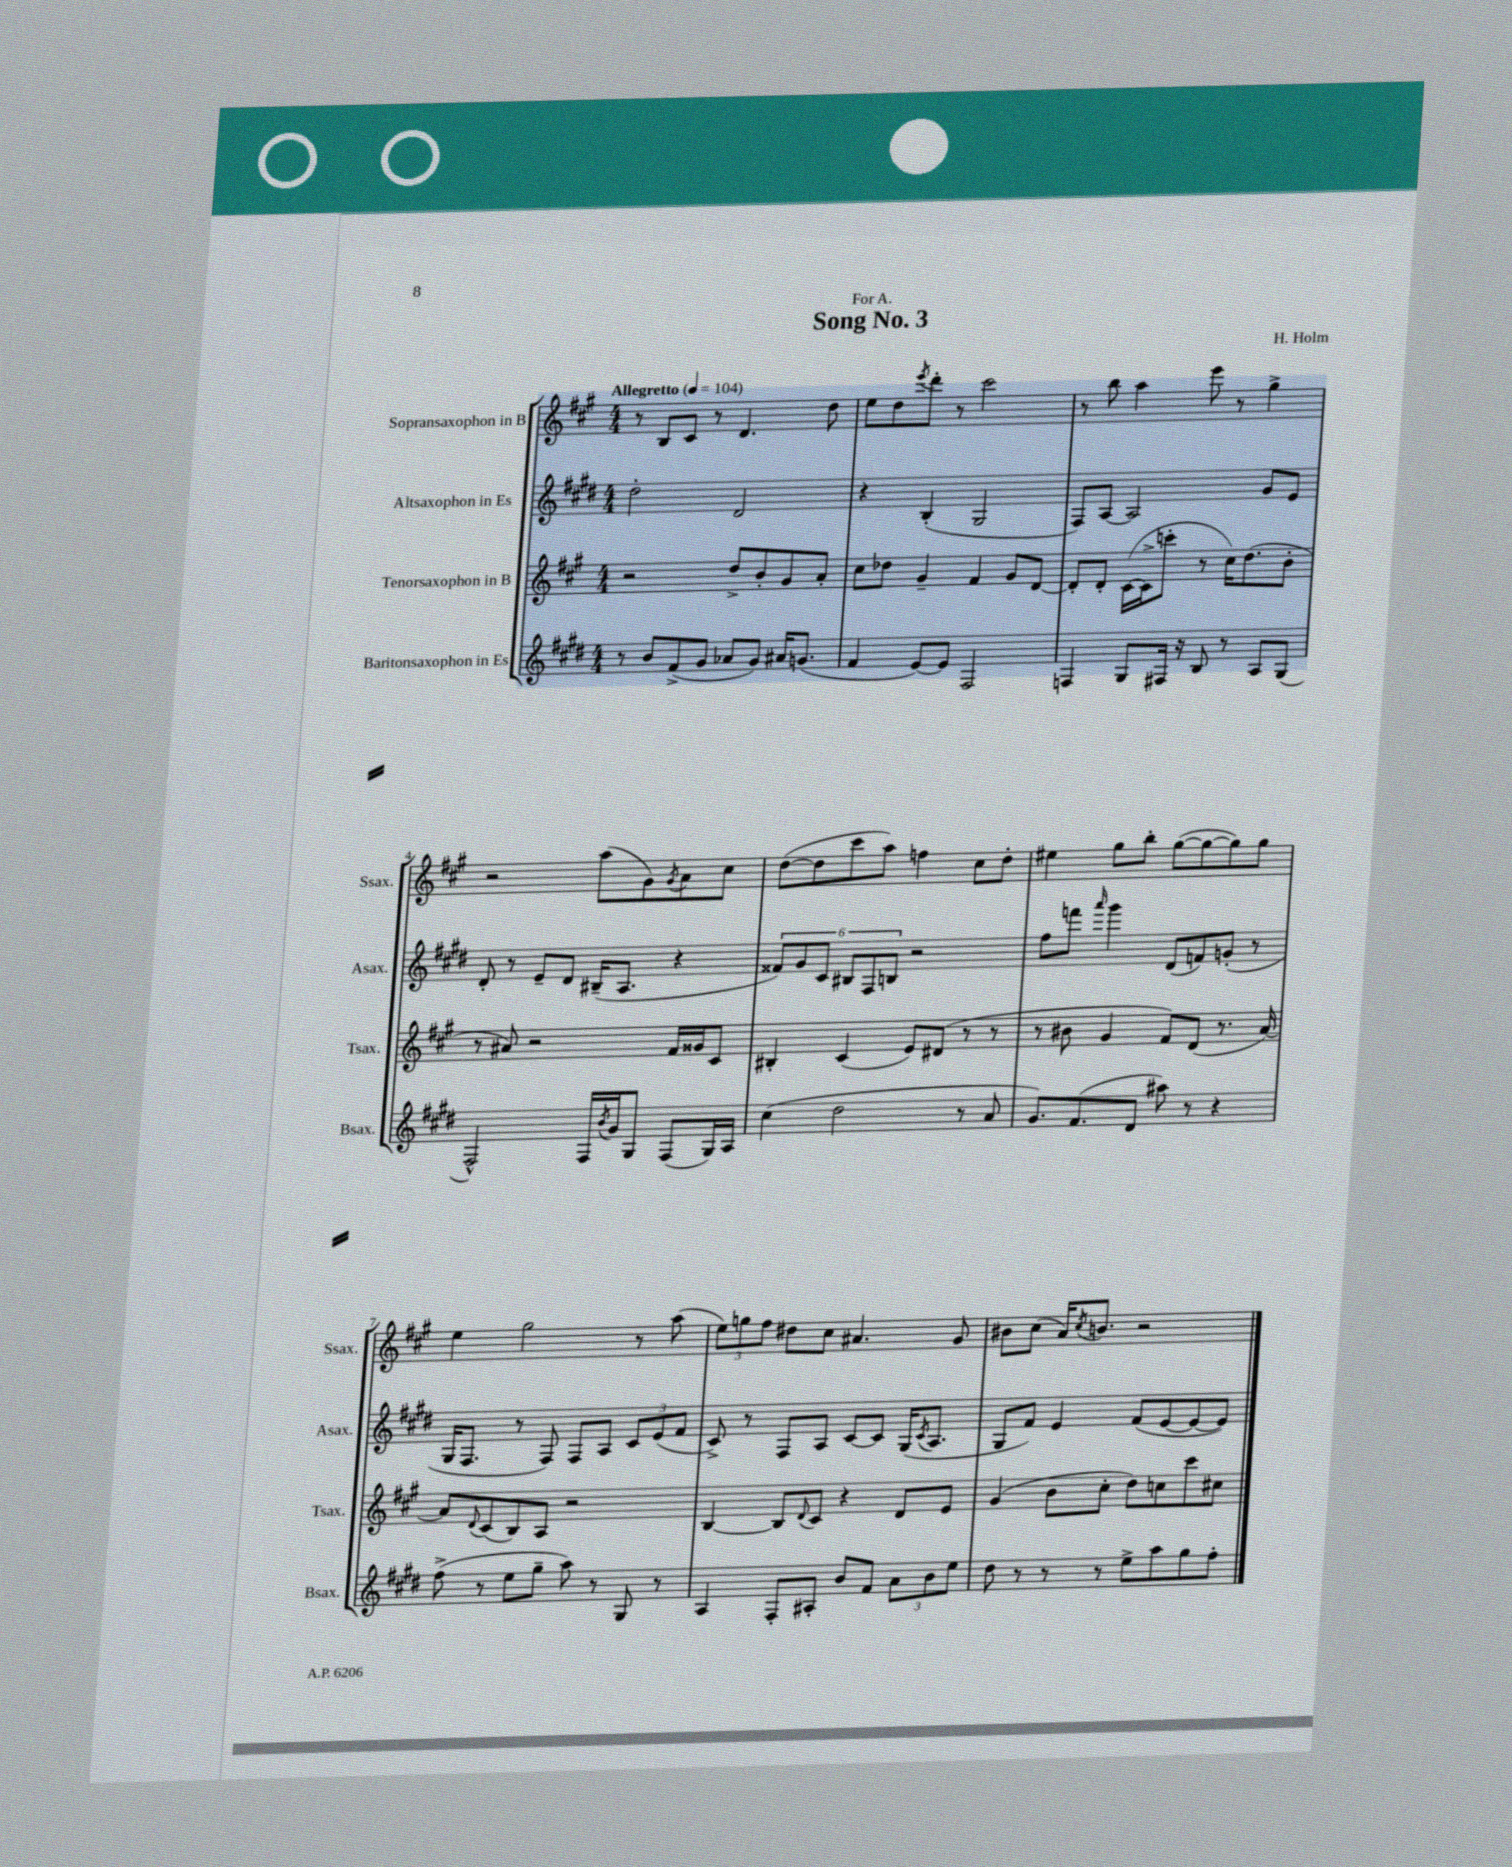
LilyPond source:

\header { title = "Song No. 3" composer = "H. Holm" dedication = "For A." }
<<
\new StaffGroup <<
\new Staff = "s0" \with { instrumentName = "Sopransaxophon in B" shortInstrumentName = "Ssax." } {
    \clef treble \key a \major \numericTimeSignature \time 4/4 \tempo "Allegretto" 4 = 104
    r8 b8 cis'8 r8 d'4. d''8 |
    e''8 d''8 \acciaccatura { e'''8 } d'''8-. r8 cis'''2 |
    r8 b''8 a''4 e'''8 r8 gis''4-> |
    r2 a''8( gis'8) \acciaccatura { gis'8 } a'8 cis''8 |
    d''8~( d''8 cis'''8 a''8) f''4 cis''8 d''8-. |
    eis''4 gis''8 b''8-. gis''8~( gis''8~ gis''8) gis''8 |
    e''4 gis''2 r8 a''8( |
    \tuplet 3/2 { e''8) g''8 fis''8 } dis''8 cis''8 ais'4. gis'8 |
    bis'8 cis''8( a'16) \acciaccatura { cis''8 } b'8. r2 \bar "|." |
}
\new Staff = "s1" \with { instrumentName = "Altsaxophon in Es" shortInstrumentName = "Asax." } {
    \clef treble \key e \major \numericTimeSignature \time 4/4
    dis''2-. dis'2 |
    r4 b4-.( gis2 |
    fis8) a8~ a2 gis'8 e'8 |
    dis'8-. r8 e'8-- dis'8 bis16--( a8. r4 |
    \tuplet 6/4 { fisis'8) gis'8 cis'8 bis8 fis8 b8 } r2 |
    fis''8 f'''8 \grace { a'''16 } gis'''4 dis'8( f'8) g'8-.( r8 |
    gis16 fis8. r8 fis8) fis8 a8 \tuplet 3/2 { cis'8 e'8( fis'8 } |
    cis'8->) r8 fis8 a8 cis'8~ cis'8 gis16( \acciaccatura { cis'8 } a8. |
    gis8 fis'8) e'4 fis'8( e'8~ e'8~ e'8) \bar "|." |
}
\new Staff = "s2" \with { instrumentName = "Tenorsaxophon in B" shortInstrumentName = "Tsax." } {
    \clef treble \key a \major \numericTimeSignature \time 4/4
    r2 d''8-> b'8-. gis'8 a'8-. |
    cis''8 des''8 gis'4-- fis'4 gis'8 d'8~ |
    d'8-. d'8-. cis'16~( cis'16-> c'''8-. r8 cis''16) d''8.( b'8-. |
    r8 ais'8) r2 fis'16 gisis'16 cis'8 |
    bis4-. cis'4( e'8) dis'8( r8 r8 |
    r8 bis'8 gis'4 fis'8) d'8( r8. a'16~) |
    a'8 \appoggiatura { d'8 } cis'8( b8) a8 r2 |
    b4~ b8 \appoggiatura { d'8 } cis'8 r4 d'8 e'8 |
    gis'4( b'8 cis''8-. d''8) c''8 cis'''8 cis''8 \bar "|." |
}
\new Staff = "s3" \with { instrumentName = "Baritonsaxophon in Es" shortInstrumentName = "Bsax." } {
    \clef treble \key e \major \numericTimeSignature \time 4/4
    r8 b'8 fis'8->( gis'8 aes'8 gis'8) ais'16 g'8.( |
    fis'4 e'8~) e'8 fis2 |
    f4 gis8 fis16 r16 b8 r8 a8 gis8( |
    fis2-^) fis16 \acciaccatura { b'8 } gis'16 gis8 fis8( gis16) a16 |
    cis''4( dis''2 r8 a'8 |
    gis'8.) fis'8.( dis'8 ais''8) r8 r4 |
    fis''8->( r8 e''8 gis''8-- a''8) r8 gis8 r8 |
    a4 fis8-. ais8-. b'8 fis'8 \tuplet 3/2 { a'8 b'8 e''8 } |
    dis''8 r8 r8 r8 e''8-> a''8 gis''8 fis''8-. \bar "|." |
}
>>
>>
